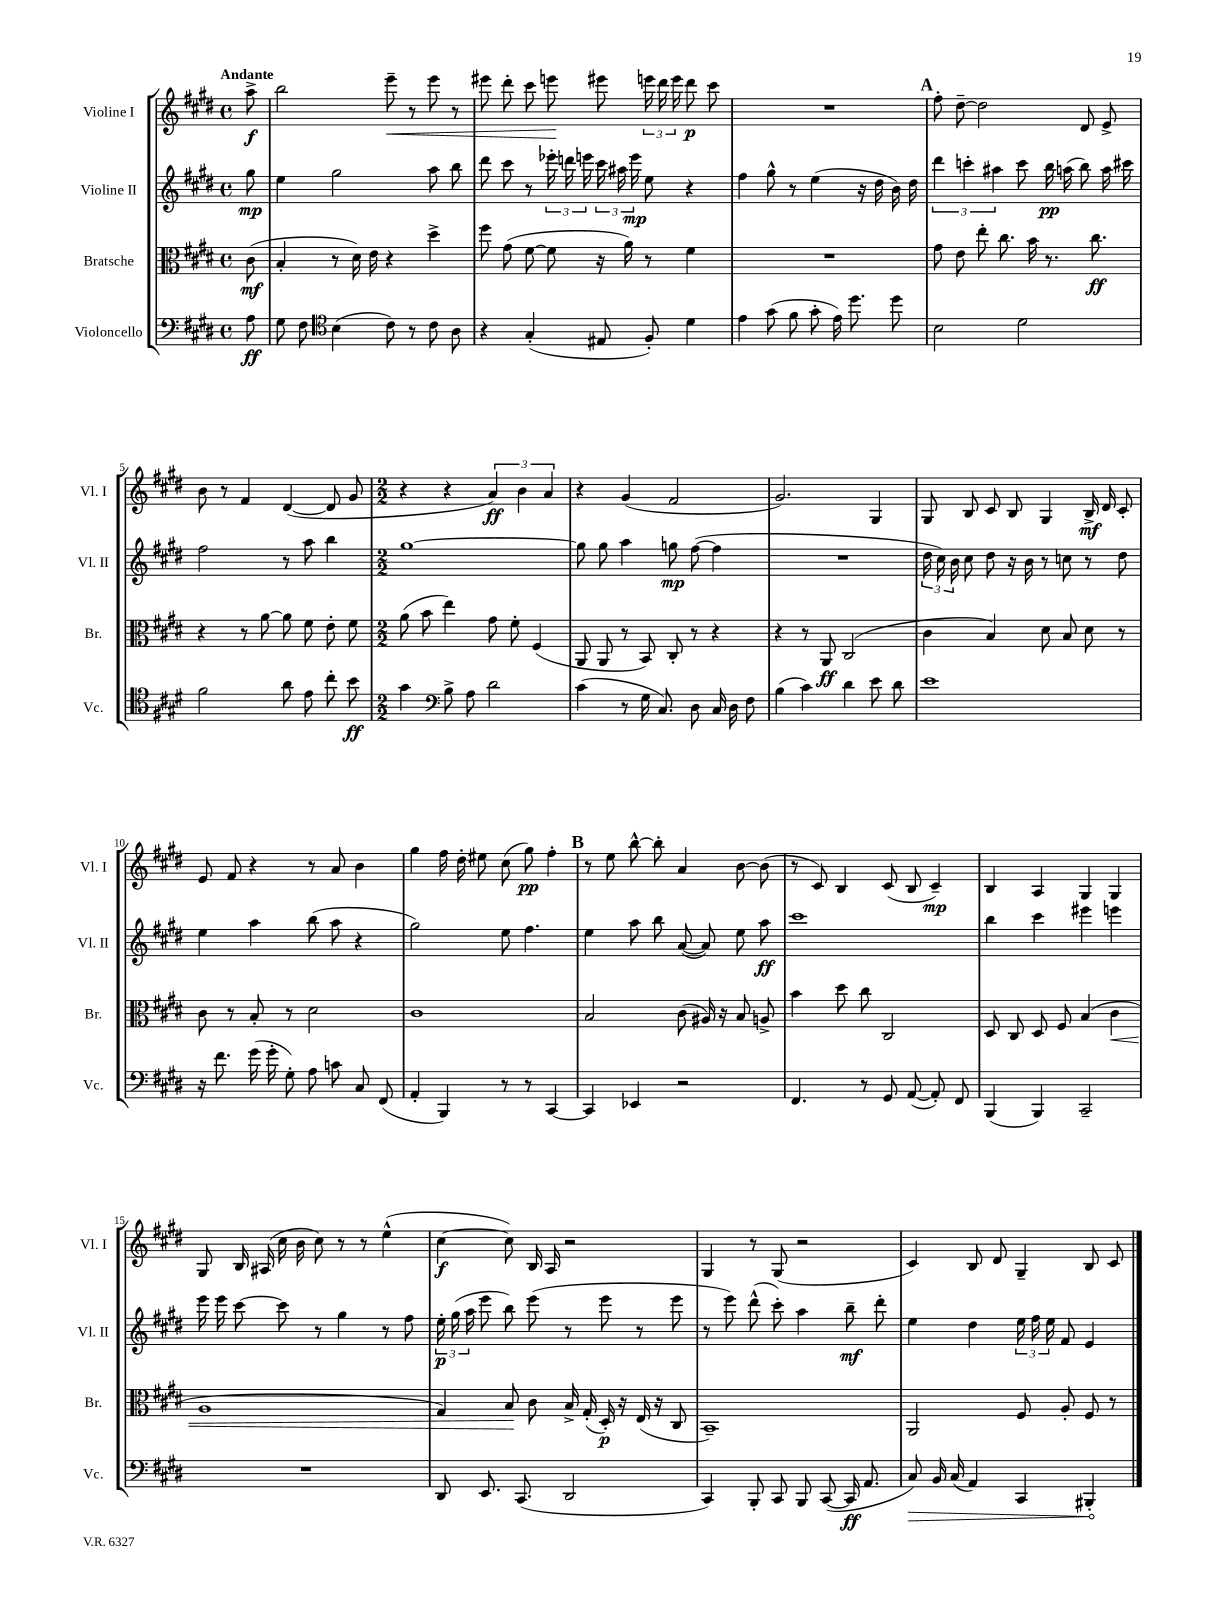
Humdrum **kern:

**kern	**kern	**kern	**kern
*staff4	*staff3	*staff2	*staff1
*clefF4	*clefC3	*clefG2	*clefG2
*k[f#c#g#d#]	*k[f#c#g#d#]	*k[f#c#g#d#]	*k[f#c#g#d#]
*M4/4	*M4/4	*M4/4	*M4/4
*met(c)	*met(c)	*met(c)	*met(c)
8A	(8c#	8gg#	8aa^
=	=	=	=
8G#	4B'	4ee	2bb
8F#	.	.	.
*clefC4	*	*	*
(4B	8r	2gg#	.
.	16d#)	.	.
.	16e	.	.
8c#)	4r	.	8eee~
8r	.	.	8r
8c#	4dd#^	8aa	8eee
8A	.	8bb	8r
=	=	=	=
4r	8ff#	8ddd#	8eee#
.	(8g#	8ccc#	8ddd#'
(4G#'	[8f#	8r	8ccc#
.	8f#]	24eee-'	8eee
.	.	24ddd	.
.	.	24eee	.
8E#	16r	24ccc#	8eee#
.	.	24aa#	.
.	16a)	.	.
.	.	24eee	.
8F#')	8r	8ee	24eee
.	.	.	24ddd#
.	.	.	24eee
4d#	4f#	4r	8ddd#
.	.	.	8ccc#
=	=	=	=
4e	1r	4ff#	1r
(8g#	.	8gg#^^	.
8f#	.	8r	.
8g#'	.	(4ee	.
16e)	.	.	.
8.dd#	.	.	.
.	.	16r	.
.	.	16dd#	.
8dd#	.	16b)	.
.	.	16dd#	.
=	=	=	=
2B	8g#	6ddd#	8ff#'
.	8e	.	[8dd#~
.	.	6ccc'	.
.	8ee'	.	2dd#]
.	.	6aa#	.
.	8.cc#	.	.
2d#	.	8ccc	.
.	16b	.	.
.	8.r	16bb	.
.	.	(16aa	.
.	.	8bb)	8d#
.	8.cc#	.	.
.	.	16aa	8e^
.	.	16ccc#	.
=	=	=	=
2f#	4r	2ff#	8b
.	.	.	8r
.	8r	.	4f#
.	[8a	.	.
8a	8a]	8r	([4d#
8e	8f#	8aa	.
8cc#'	8e'	4bb	8d#]
8b	8f#	.	8g#
=	=	=	=
*M2/2	*M2/2	*M2/2	*M2/2
4g#	(8a	[1gg#	4r
.	8b	.	.
*clefF4	*	*	*
8B^	4ee)	.	4r
8A	.	.	.
2d#	8g#	.	6a)
.	8f#'	.	.
.	.	.	6b
.	(4F#	.	.
.	.	.	6a
=	=	=	=
(4c#	8AA	8gg#]	4r
.	8AA	8gg#	.
8r	8r	4aa	(4g#
16G#	8BB)	.	.
8.C#)	.	.	.
.	8C#'	8gg	2f#
8D#	8r	([8ff#	.
16C#	4r	4ff#]	.
16D#	.	.	.
8F#	.	.	.
=	=	=	=
(4B	4r	1r	2.g#)
4c#)	8r	.	.
.	8AA	.	.
4d#	(2C#	.	.
8e	.	.	4G#
8d#	.	.	.
=	=	=	=
1e	4c#	24dd#	8G#
.	.	24cc#)	.
.	.	24b	.
.	.	8cc#	8B
.	4B)	8dd#	8c#
.	.	16r	8B
.	.	16b	.
.	8d#	8r	4G#
.	8B	8cc	.
.	8d#	8r	16B^
.	.	.	16d#
.	8r	8dd#	8c#'
=	=	=	=
16r	8c#	4ee	8e
8.f#	.	.	.
.	8r	.	8f#
(16g#	8B'	4aa	4r
16g#'	.	.	.
8G#')	8r	.	.
8A	2d#	(8bb	8r
8c	.	8aa	8a
8C#	.	4r	4b
(8FF#	.	.	.
=	=	=	=
4AA'	1c#	2gg#)	4gg#
4BBB)	.	.	16ff#
.	.	.	16dd#'
.	.	.	8ee#
8r	.	8ee	(8cc#
8r	.	4.ff#	8gg#)
[4CC#	.	.	4ff#'
=	=	=	=
4CC#]	2B	4ee	8r
.	.	.	8ee
4EE-	.	8aa	[8bb^^
.	.	8bb	8bb']
2r	(8c#	([8a	4a
.	16A#)	8a])	.
.	16r	.	.
.	8B	8ee	[8b
.	8A^	8aa	(8b]
=	=	=	=
4.FF#	4b	1ccc#	8r
.	.	.	8c#)
.	8dd#	.	4B
8r	8cc#	.	.
8GG#	2C#	.	(8c#
([8AA	.	.	8B
8AA'])	.	.	4c#~)
8FF#	.	.	.
=	=	=	=
(4BBB	8D#	4bb	4B
.	8C#	.	.
4BBB)	8D#	4ccc#	4A
.	8F#	.	.
2CC#~	(4B	4eee#	4G#
.	4c#	4eee	4G#
=	=	=	=
1r	1A	16eee	8G#
.	.	16eee	.
.	.	[8ccc#	16B
.	.	.	(16A#
.	.	8ccc#]	16cc#
.	.	.	16b
.	.	8r	8cc#)
.	.	4gg#	8r
.	.	.	8r
.	.	8r	(4ee^^
.	.	8ff#	.
=	=	=	=
8DD#	4G#)	24ee'	[4cc#
.	.	(24gg#	.
.	.	24aa	.
8.EE	.	8eee	.
.	8B	8bb)	8cc#])
(8.CC#	.	.	.
.	8c#	(8eee	16B
.	.	.	16A
2DD#	16B^	8r	2r
.	(16G#'	.	.
.	16D#')	8eee	.
.	16r	.	.
.	(16E	8r	.
.	16r	.	.
.	8C#	8eee	.
=	=	=	=
4CC#)	1BB~)	8r	4G#
.	.	8eee)	.
8BBB'	.	(8ddd#^^	8r
8CC#	.	8ccc#')	(8G#
8BBB	.	4aa	2r
([8CC#	.	.	.
16CC#]	.	8bb~	.
8.AA	.	.	.
.	.	8ddd#'	.
=	=	=	=
8C#)	2AA	4ee	4c#)
16BB	.	.	.
(16C#	.	.	.
4AA)	.	4dd#	8B
.	.	.	8d#
4CC#	8F#	24ee	4G#~
.	.	24ff#	.
.	.	24ee	.
.	8A'	8f#	.
4BBB#'	8F#	4e	8B
.	8r	.	8c#
==	==	==	==
*-	*-	*-	*-
